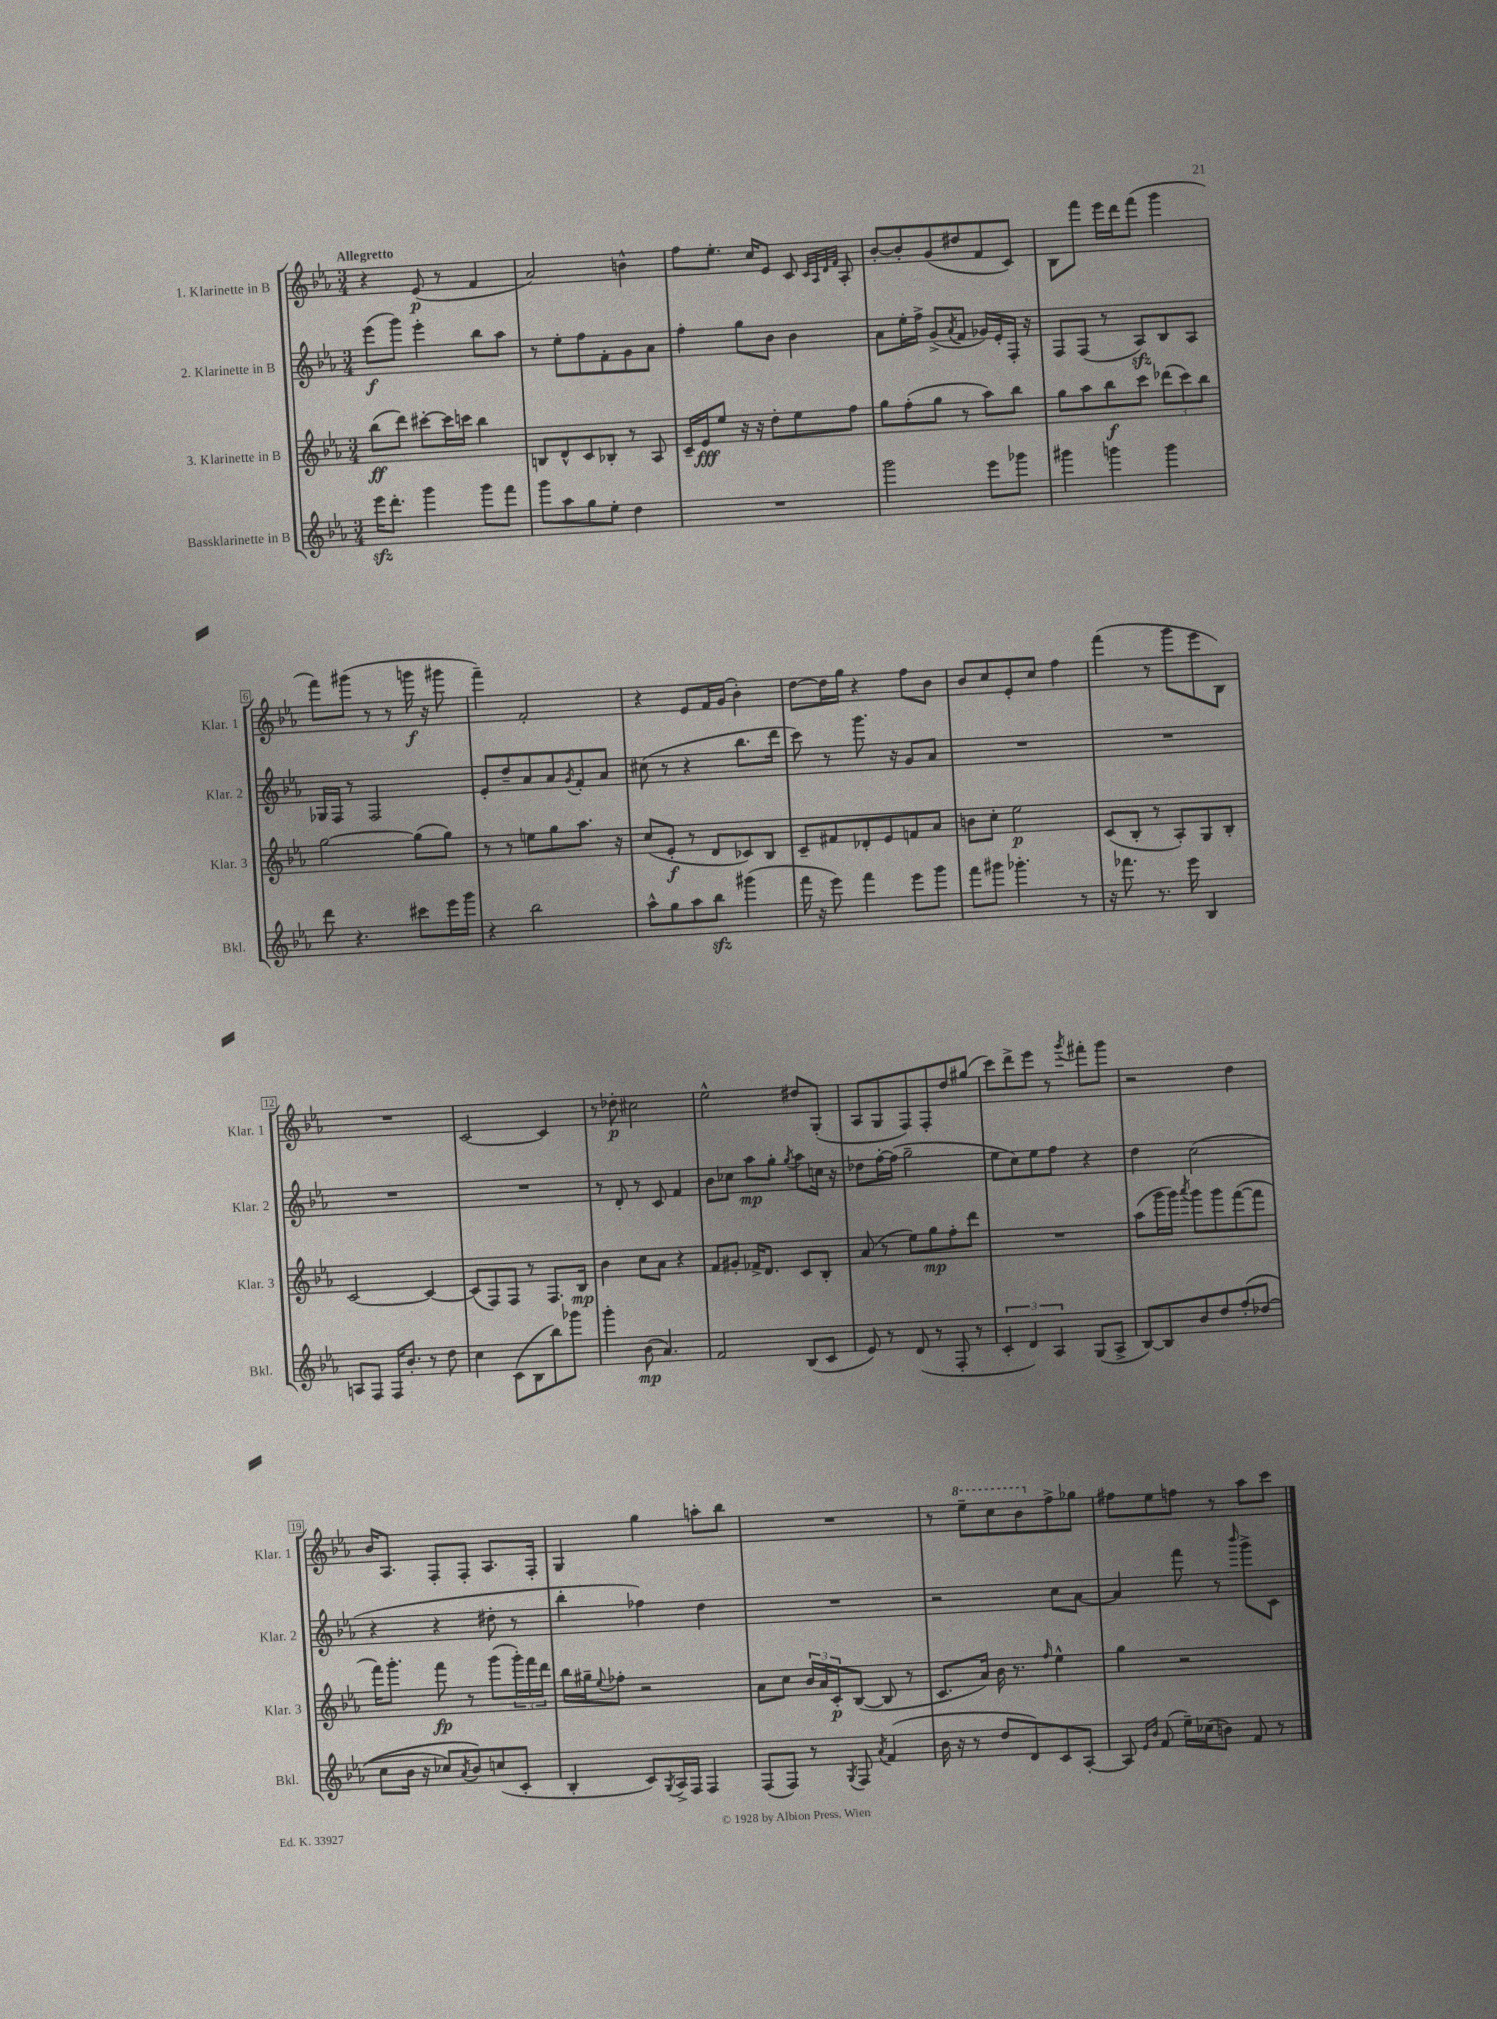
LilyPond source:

<<
\new StaffGroup <<
\new Staff = "s0" \with { instrumentName = "1. Klarinette in B" shortInstrumentName = "Klar. 1" } {
    \clef treble \key ees \major \numericTimeSignature \time 3/4 \tempo "Allegretto"
    r4 ees'8\p( r8 f'4 |
    aes'2) b'4-^ |
    f''8 ees''8.-. c''16 ees'8 c'8 \grace { c'32 aes32 d'32 f'32 } aes8-. |
    bes'8~-. bes'8-. g'8( dis''8 f'8 c'8) |
    bes8 f'''8 ees'''16 d'''16 f'''8( g'''4 |
    f'''8) gis'''8( r8 r8 g'''16\f r16 gis'''8 |
    f'''4--) f'2-. |
    r4 ees'8 f'16 g'16( bes'4-.) |
    d''8~ d''16 g''16 r4 f''8 bes'8 |
    bes'8 c''8 ees'8-. c''8 f''4 |
    f'''4( r8 g'''8 ees'''8 bes8) |
    R2. |
    c'2~ c'4 |
    r8 des''8-.\p cis''2 |
    ees''2-^ dis''8 g8-.( |
    aes8 g8 f8) f8-. d''8 gis''8( |
    c'''8) d'''8-> ees'''8 r8 \acciaccatura { g'''8 } fis'''8-. g'''8 |
    r2 d''4 |
    bes'16 aes8. f8-. f8-. aes8. f16-. |
    g4 g''4 a''8-. bes''8 |
    R2. |
    r8 \ottava #1 ees'''8-- c'''8 bes''8 \ottava #0 f''8-> ges''8 |
    fis''8 ees''8 f''8 r8 aes''8 c'''8 \bar "|." |
}
\new Staff = "s1" \with { instrumentName = "2. Klarinette in B" shortInstrumentName = "Klar. 2" } {
    \clef treble \key ees \major \numericTimeSignature \time 3/4
    ees'''8\f( g'''8) ees'''4-. bes''8 aes''8 |
    r8 ees''8-. f''8 f'8-. g'8 aes'8 |
    f''4-. g''8 bes'8 bes'4 |
    aes'8 ees''16-. f''16-> g'8->( \acciaccatura { aes'8 } f'8 ges'16) ees'16-. f16-. r16 |
    f8 f8( r8 aes8\sfz) bes8 aes8 |
    ges16 f16 r8 f2 |
    ees'8-. d''8-- aes'8 aes'8 \acciaccatura { g'8 } f'8-. aes'8 |
    cis''8( r8 r4 bes''8. d'''16 |
    c'''8) r8 g'''8. r16 g'8 aes'8 |
    R2. |
    R2. |
    R2. |
    R2. |
    r8 d'8-. r8 c'8 f'4 |
    bes'8 ces''8 aes''8\mp g''8-. \acciaccatura { g''8 } aes''8 c''16 r16 |
    des''8 f''16~-. f''16( g''2-- |
    ees''8 c''8) ees''8 f''8 r4 |
    d''4 c''2( |
    r4 r4 dis''8-. r8 |
    bes''4-. fes''4) d''4 |
    R2. |
    r2 c''8 aes'8~ |
    aes'4 f'''8 r8 \grace { bes'''16 } g'''8-> c'8 \bar "|." |
}
\new Staff = "s2" \with { instrumentName = "3. Klarinette in B" shortInstrumentName = "Klar. 3" } {
    \clef treble \key ees \major \numericTimeSignature \time 3/4
    bes''8\ff( d'''8) cis'''8~-. cis'''16 c'''16 bes''4 |
    b8 d'8-^ c'8 bes8-. r8 aes8 |
    c'16-- ees'16\fff ees''8 r16 r16 d''8-. ees''8 f''8 |
    g''8 f''8-.( g''8 r8 aes''8) bes''8 |
    g''8 aes''8 bes''8\f c'''8 \tuplet 3/2 { des'''8( c'''8) bes''8 } |
    g''2~ g''8( g''8) |
    r8 r8 e''8 g''8 aes''8. r16 |
    c''8( ees'8-.\f r8 d'8 ces'8) bes8 |
    c'8-- fis'8 des'8-. ees'8 f'8 aes'8 |
    b'8 c''8-. ees''2\p |
    c'8( bes8-. r8 aes8-.) g8 bes8-. |
    c'2~ c'4~ |
    c'8( f8) f8 r8 f8. bes16\mp |
    bes'4 c''8 aes'8 r4 |
    f'8 gis'8-. fes'16-> d'8. c'8 bes8-. |
    aes'8( r8 ees''8) g''8\mp f''8-. d'''8 |
    R2. |
    aes''8( g'''16 g'''16) \acciaccatura { aes'''8 } g'''8 g'''8 f'''8~( f'''8 |
    f'''16) g'''8.-. f'''8\fp r8 g'''8( \tuplet 3/2 { g'''16-.) f'''16 d'''16 } |
    bes''16 gis''16-- \appoggiatura { ees''8 } fes''8-. r2 |
    aes'8 c''8 \tuplet 3/2 { bes'16 aes'16 c'16-.\p } bes8~( bes8 r8 |
    c'8. aes'16) bes'16 r8. \grace { f''16 } ees''4-^ |
    g''4 r2 \bar "|." |
}
\new Staff = "s3" \with { instrumentName = "Bassklarinette in B" shortInstrumentName = "Bkl." } {
    \clef treble \key ees \major \numericTimeSignature \time 3/4
    ees'''16\sfz d'''8.-. g'''4 g'''8 f'''8 |
    g'''8 aes''8 g''8 ees''8-. d''4 |
    R2. |
    g'''2 ees'''8 ges'''8 |
    gis'''4 g'''4 g'''4 |
    d'''8 r4. cis'''8 ees'''16 g'''16 |
    r4 bes''2 |
    aes''8-^ g''8 aes''8 bes''8\sfz gis'''4( |
    f'''16 r16 ees'''8) f'''4 ees'''8 g'''8 |
    f'''8 gis'''8 ges'''4.-. r8 |
    r16 fes'''8. r8. ees'''16 bes4 |
    a8 f8 f16 bes'8.-. r8 d''8 |
    c''4 c'8( bes8 bes''8) ges'''8 |
    g'''4-. bes'8\mp( aes'4.) |
    f'2 bes8( c'8 |
    ees'8) r8 d'8( r8 f8-. r8 |
    \tuplet 3/2 { c'4-. d'4) aes4 } g8( aes8-> |
    bes8~) bes8 bes'8 d''8 f''8-.\( des''8( |
    c''8 bes'16 r16 ces''8) \acciaccatura { aes'8 } bes'8\) c''8( c'8-. |
    bes4-. c'8) \acciaccatura { g8 } aes16-> f16 f4 |
    f8( f8) r8 \acciaccatura { g8 } f8 \acciaccatura { aes'8 } f'4( |
    bes'16 r16 r8 d''8 d'8) c'8 aes8~-. |
    aes8 \grace { ees'16 bes'16 } f'8( ees''16--) ces''16( b'8) f'8 r8 \bar "|." |
}
>>
>>
\layout { \context { \Score \override BarNumber.stencil = #(make-stencil-boxer 0.1 0.3 ly:text-interface::print) } }
